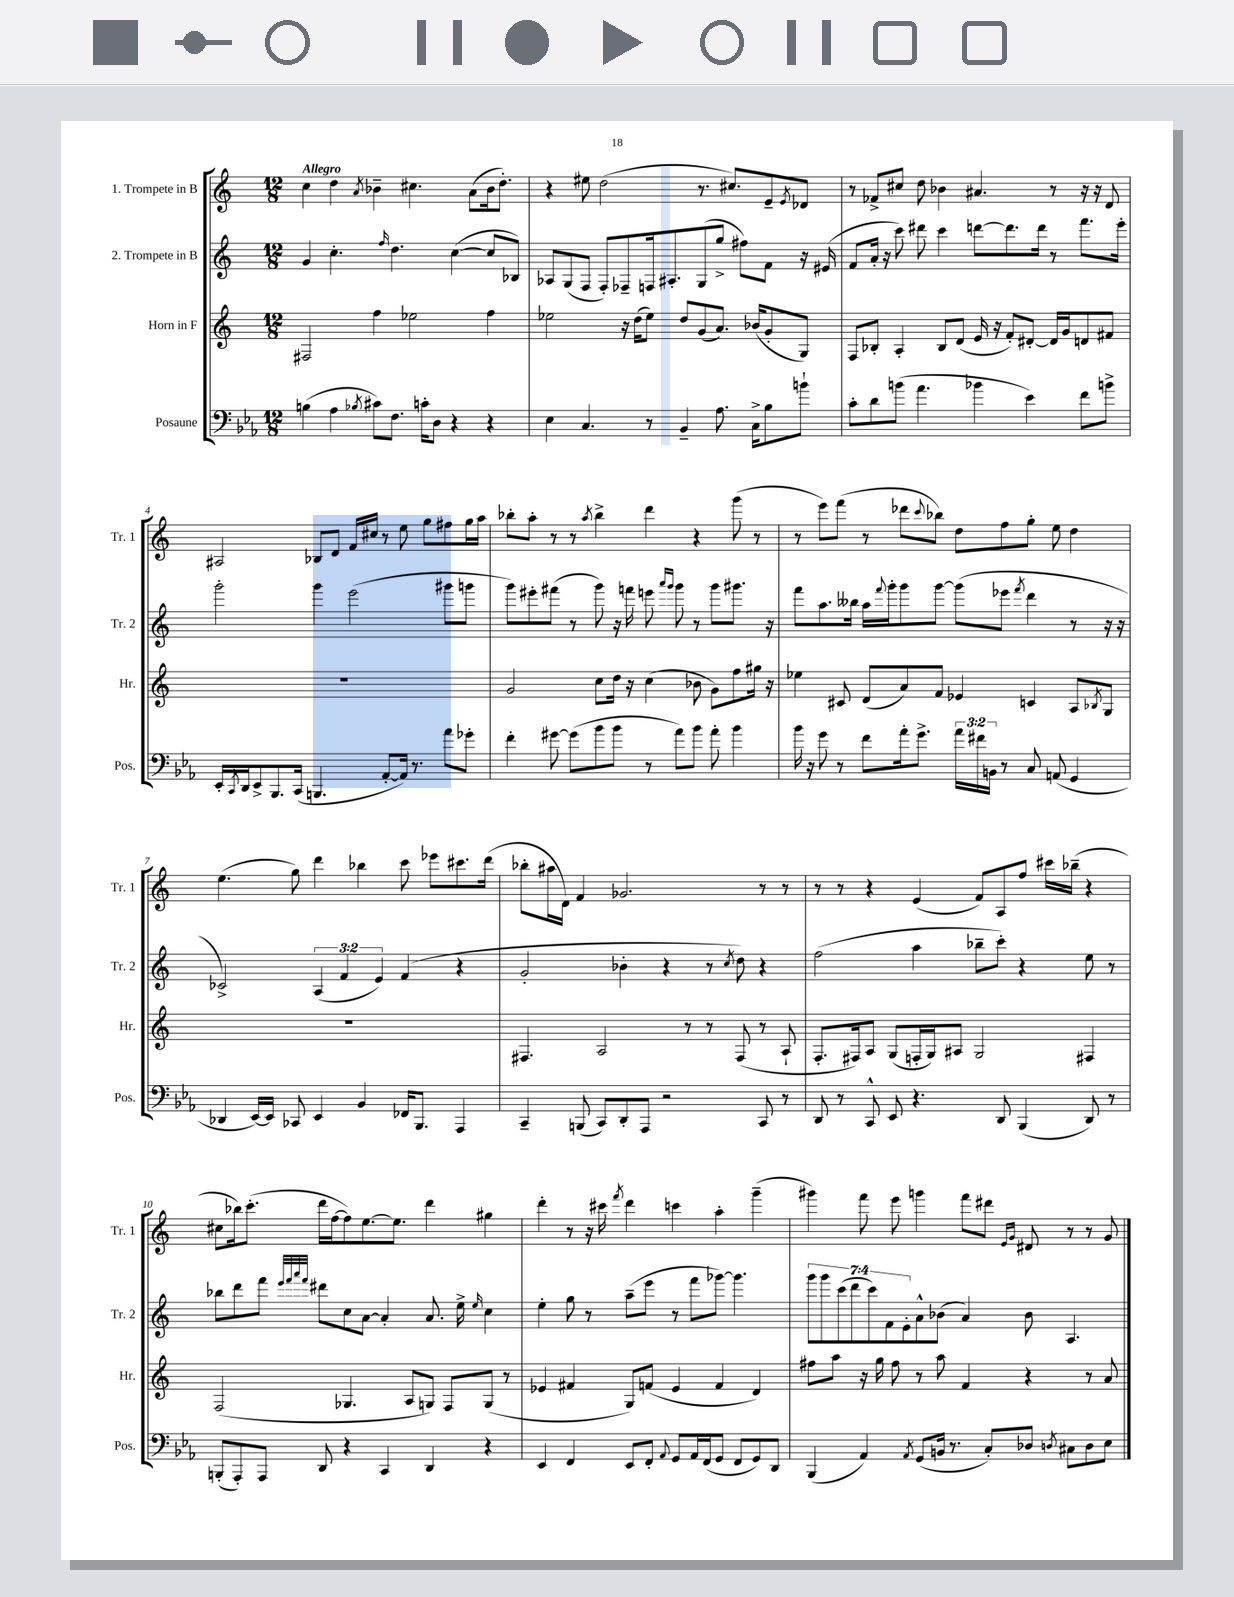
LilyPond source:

<<
\new StaffGroup <<
\new Staff = "s0" \with { instrumentName = "1. Trompete in B" shortInstrumentName = "Tr. 1" } {
    \clef treble \key c \major \numericTimeSignature \time 12/8 \tempo "Allegro"
    c''4 d''4 \acciaccatura { a'8 } bes'4-- cis''4. a'8( bes'16 d''8.-.) |
    r4 eis''8 d''2( r8. cis''8.) e'8-- \acciaccatura { e'8 } des'8 |
    r8 fes'8-> cis''8 d''8 bes'4 ais'4. r8 r16 r16 d'8 |
    ais2 bes8 d'8 f'16 cis''16 r8 e''8 g''8 fis''8 g''16 a''16 |
    bes''8-. a''8-. r8 r8 \acciaccatura { a''8 } bes''4-> d'''4 r4 g'''8( r8 |
    r8 e'''8) f'''8( r8 des'''8 \appoggiatura { c'''8 } bes''8) d''8 f''8 g''8-. e''8 d''4 |
    e''4.( g''8) d'''4 bes''4 c'''8 ees'''8 cis'''8. d'''16( |
    bes''8-. ais''16 d'16) f'4 ges'2. r8 r8 |
    r8 r8 r4 e'4( f'8) a8 f''8 cis'''16 bes''16--( r4 |
    cis''8 bes''16) c'''8.-.( d'''16 f''16~ f''8) e''8.~ e''8. d'''4 gis''4 |
    d'''4-. r8 r16 cis'''16 \acciaccatura { f'''8 } d'''4 c'''4 a''4-. g'''4--( |
    gis'''4) f'''8 e'''8 g'''4 f'''8 dis'''8 \grace { e'16 g'16 } dis'8 r8 r8 g'8 \bar "|." |
}
\new Staff = "s1" \with { instrumentName = "2. Trompete in B" shortInstrumentName = "Tr. 2" } {
    \clef treble \key c \major \numericTimeSignature \time 12/8 \override Staff.TupletNumber.text = #tuplet-number::calc-fraction-text
    g'4 c''4.-. \grace { f''16 } d''4. c''4~( c''8 bes8) |
    aes8 g8( f8 f8-.) fes8-- f16 ais8.-. g8( g''8-> fis''8) f'8 r16 eis'16( |
    f'8 a'16-. r16 c'''8) dis'''8 c'''4 d'''8~ d'''8. d'''16 r8 f'''8. e'''16-. |
    g'''2-. g'''4 e'''2( gis'''8 g'''8 |
    g'''8) eis'''8-. fis'''8( r8 g'''8) r16 f'''16 e'''8 \grace { a'''16 g'''16 } g'''8 r8 g'''8 gis'''8. r16 |
    f'''8 a''8. beses''16 a''16 \appoggiatura { f'''8 } g'''16-. g'''8 g'''8~ g'''8( ees'''8 \acciaccatura { f'''8 } d'''4 r8 r16 r16 |
    ces'2->) \tuplet 3/2 { a4( f'4 e'4) } f'4( r4 |
    g'2-. bes'4-. r4 r8 \acciaccatura { c''8 } d''8) r4 |
    f''2( a''4 bes''8-- c'''8-.) r4 e''8 r8 |
    bes''8 d'''8 f'''8 \grace { e'''32 f'''32 a'''32 f'''32 } dis'''8 c''8 a'8~ a'4-. a'8. e''16-> \grace { e''16 } c''4 |
    e''4-. g''8 r8 a''8--( e'''8 r8 f'''8 ges'''8~) ges'''4. |
    \tuplet 7/4 { g'''8 g'''8 c'''8( d'''8 c'''8) f'8 e'8-. } a'8-^ bes'8( a'4) bes'8 a4. \bar "|." |
}
\new Staff = "s2" \with { instrumentName = "Horn in F" shortInstrumentName = "Hr." } {
    \clef treble \key c \major \numericTimeSignature \time 12/8
    fis2 f''4 ees''2 f''4 |
    ees''2 r16 d''16( ees''8) d''8 g'8( a'8.) bes'16( g'8-. g8) |
    f8 bes8-. a4-. bes8 d'8( e'16 r16 f'8-.) dis'8~-. dis'16 g'16 d'8 fis'8 |
    R1. |
    g'2 c''8 d''16 r16 c''4( bes'8 g'8) f''8 gis''16 r16 |
    ees''4 cis'8 d'8( a'8) f'8 ees'4 c'4 a8 \acciaccatura { bes8 } g8 |
    R1. |
    fis4. a2 r8 r8 fis8( r8 a8-! |
    f8.-. fis16) a8 g8( f16-. g16) ais8 g2 fis4 |
    f2( ges4. a8 g8) f8 g8( r8 |
    ees'4 fis'4 g8) f'8( ees'4 f'4 d'4) |
    fis''8 a''8 r16 g''16 fis''8 r8 a''8 f'4 r4 r8 a'8 \bar "|." |
}
\new Staff = "s3" \with { instrumentName = "Posaune" shortInstrumentName = "Pos." } {
    \clef bass \key ees \major \numericTimeSignature \time 12/8 \override Staff.TupletNumber.text = #tuplet-number::calc-fraction-text
    b4( aes4 \acciaccatura { bes8 } cis'8) f8. c'16-. d8 r4 r4 |
    ees4 c4. r8 bes,4-- aes8. c16-> bes8 b'8-! |
    c'8-. d'8 b'8( aes'4. bes'4 ees'4) f'8 b'8-> |
    ees,16-. \acciaccatura { c,8 } d,16 ees,8-> bes,,8. c,16( b,,4. aes,8~-. aes,16) r8. aes'8 ges'8-. |
    f'4-. gis'8~ gis'8( bes'8 bes'8 r8 aes'8) bes'8 aes'8-. bes'4 |
    bes'16 r16 g'8 r8 f'8 aes'16-. g'8.-> \tuplet 3/2 { aes'16 fis'16 b,16 } r8 c8 a,8( g,4 |
    des,4 ees,16~) ees,16 ces,8 ees,4 bes,4 fes,16 bes,,8. aes,,4 |
    c,4-- b,,8( c,8) d,8-. aes,,8 r2 c,8 r8 |
    d,8 r8 c,8-^ ees,8 r4. d,8 bes,,4( d,8) r8 |
    b,,8-.( aes,,8-.) aes,,8 d,8 r4 c,4 d,4 r4 |
    ees,4 f,4 ees,8 f,8-. \appoggiatura { aes,8 } g,8 aes,16 f,16( g,8 f,8 g,8) d,8 |
    bes,,4( aes,4) \acciaccatura { aes,8 } g,8( b,16 r8. c8-.) des8 \acciaccatura { d8 } cis8 d8 ees8 \bar "|." |
}
>>
>>
